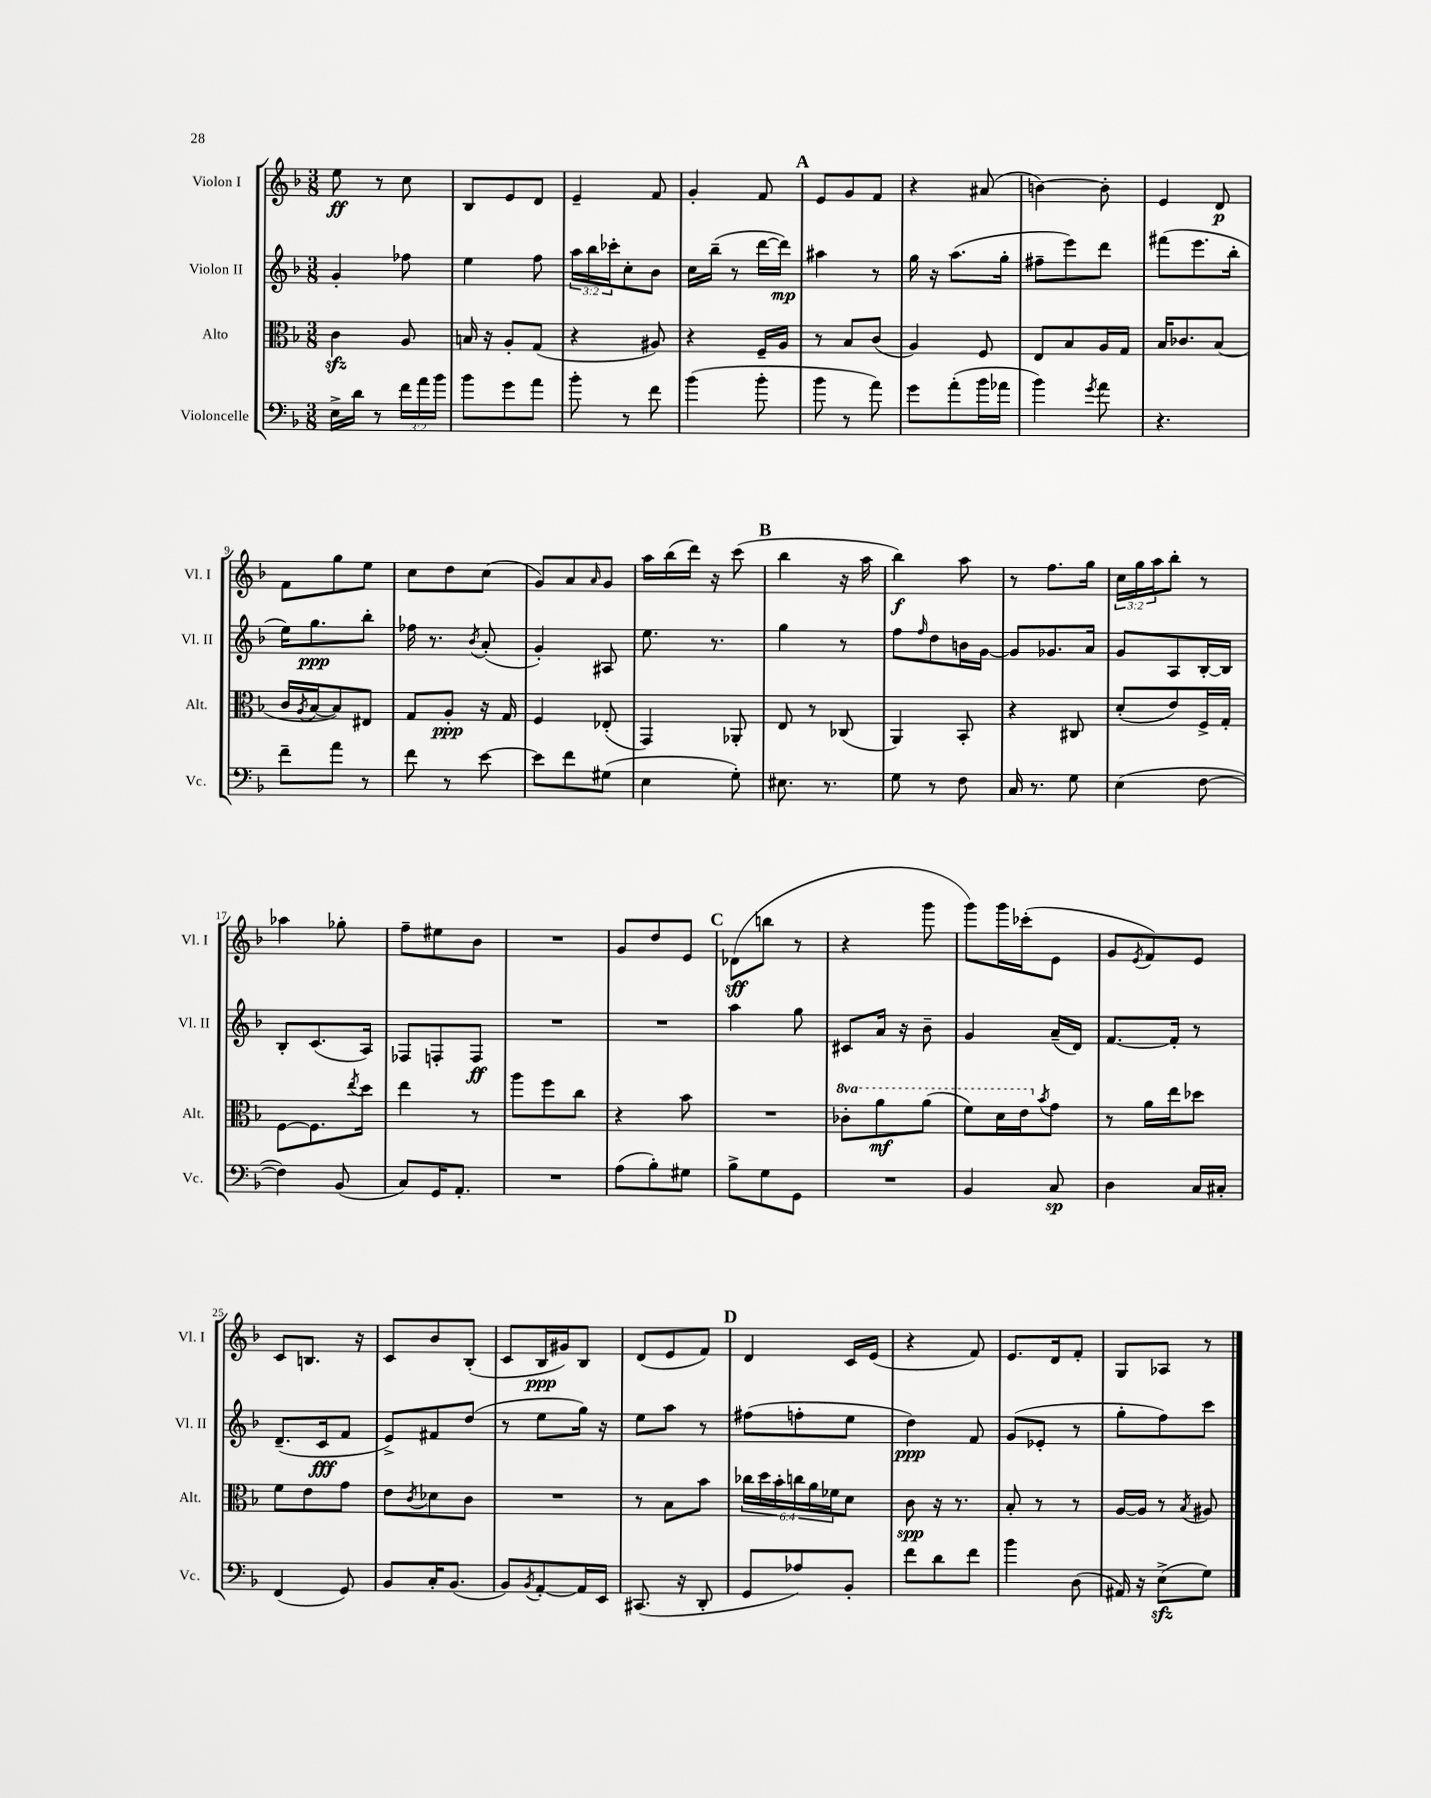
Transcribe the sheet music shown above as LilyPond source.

<<
\new StaffGroup <<
\new Staff = "s0" \with { instrumentName = "Violon I" shortInstrumentName = "Vl. I" } {
    \clef treble \key f \major \numericTimeSignature \time 3/8 \override Staff.TupletNumber.text = #tuplet-number::calc-fraction-text
    e''8\ff r8 c''8 |
    bes8 e'8 d'8 |
    e'4-- f'8 |
    g'4-. f'8 |
    \mark \markup { \bold "A" } e'8 g'8 f'8 |
    r4 ais'8( |
    b'4~) b'8-. |
    e'4 d'8\p |
    f'8 g''8 e''8 |
    c''8 d''8 c''8( |
    g'8) a'8 \grace { a'16 } g'8 |
    a''16 bes''16( d'''16) r16 c'''8( |
    \mark \markup { \bold "B" } bes''4 r16 a''16 |
    bes''4\f) a''8 |
    r8 f''8. g''16 |
    \tuplet 3/2 { c''16 g''16 a''16 } bes''8-. r8 |
    aes''4 ges''8-. |
    f''8-- eis''8 bes'8 |
    R4. |
    g'8 d''8 e'8 |
    \mark \markup { \bold "C" } des'8\sff( b''8 r8 |
    r4 g'''8 |
    g'''8) g'''16 ces'''16-.( e'8 |
    g'8 \acciaccatura { e'8 } f'8) e'8 |
    c'8 b8. r16 |
    c'8 bes'8 bes8-.( |
    c'8 bes16\ppp gis'16) bes8 |
    d'8( e'8 f'8) |
    \mark \markup { \bold "D" } d'4 c'16 e'16( |
    r4 f'8) |
    e'8. d'16 f'8-. |
    g8 aes8 r8 \bar "|." |
}
\new Staff = "s1" \with { instrumentName = "Violon II" shortInstrumentName = "Vl. II" } {
    \clef treble \key f \major \numericTimeSignature \time 3/8 \override Staff.TupletNumber.text = #tuplet-number::calc-fraction-text
    g'4-. fes''8 |
    e''4 f''8 |
    \tuplet 3/2 { a''16 bes''16 ces'''16-. } c''8-. bes'8 |
    c''16 bes''16--( r8 d'''16~ d'''16\mp) |
    \mark \markup { \bold "A" } ais''4 r8 |
    g''16 r16 a''8.( g''16-. |
    fis''8-- e'''8) d'''8 |
    fis'''8( e'''8. bes''16-. |
    e''16) g''8.\ppp bes''8-. |
    fes''16 r8. \acciaccatura { bes'8 } a'8-.( |
    g'4-.) ais8 |
    e''8. r8. |
    \mark \markup { \bold "B" } g''4 r8 |
    f''8 \grace { f''16 } d''8 b'16 g'16~ |
    g'8 ges'8. a'16 |
    g'8 a8 bes16~-. bes16 |
    bes8-. c'8.( a16) |
    fes8 f8-. f8\ff |
    R4. |
    R4. |
    \mark \markup { \bold "C" } a''4 g''8 |
    cis'8 a'16 r16 bes'8-- |
    g'4 a'16--( d'16) |
    f'8.~ f'16-. r8 |
    d'8.--( c'16\fff f'8 |
    e'8->) fis'8 d''8( |
    r8 e''8 g''16) r16 |
    e''8 a''8 r8 |
    \mark \markup { \bold "D" } fis''8( f''8-. e''8 |
    d''4\ppp) f'8 |
    g'8( ees'8-. r8 |
    g''8-. f''8) c'''8 \bar "|." |
}
\new Staff = "s2" \with { instrumentName = "Alto" shortInstrumentName = "Alt." } {
    \clef alto \key f \major \numericTimeSignature \time 3/8 \override Staff.TupletNumber.text = #tuplet-number::calc-fraction-text \set Staff.ottavationMarkups = #ottavation-simple-ordinals
    c'4\sfz a8 |
    b16 r16 a8-. g8( |
    r4 ais8) |
    r4 f16-- a16 |
    \mark \markup { \bold "A" } r8 bes8 c'8( |
    a4) f8 |
    e8 bes8 a16 g16 |
    bes16 ces'8. bes8( |
    c'16 \acciaccatura { a8 } bes16~ bes8) eis8 |
    g8 a8-.\ppp r16 g16 |
    f4 ees8-.( |
    g,4) aes,8-. |
    \mark \markup { \bold "B" } e8 r8 ces8( |
    a,4) bes,8-. |
    r4 cis8 |
    d'8-.( e'8) f16-> g16-. |
    f8~ f8. \acciaccatura { e''8 } d''16 |
    e''4 r8 |
    a''8 f''8 c''8 |
    r4 bes'8 |
    \mark \markup { \bold "C" } R4. |
    \ottava #1 ces''8-. a''8\mf a''8( |
    f''8) d''16 e''16 \ottava #0 \acciaccatura { bes'8 } g'8 |
    r8 a'16 e''16 des''8 |
    f'8 e'8 g'8 |
    e'8 \acciaccatura { c'8 } des'8 c'8 |
    R4. |
    r8 bes8 bes'8 |
    \mark \markup { \bold "D" } \tuplet 6/4 { ces''16 d''16 bes'16-. c''16 a'16 fes'16 } d'8 |
    c'8\spp r16 r8. |
    bes8-. r8 r8 |
    a16~ a16 r8 \acciaccatura { bes8 } ais8 \bar "|." |
}
\new Staff = "s3" \with { instrumentName = "Violoncelle" shortInstrumentName = "Vc." } {
    \clef bass \key f \major \numericTimeSignature \time 3/8 \override Staff.TupletNumber.text = #tuplet-number::calc-fraction-text
    e16-> d'16 r8 \tuplet 3/2 { f'16 a'16 bes'16 } |
    bes'8 g'8 a'8 |
    bes'8-. r8 f'8 |
    bes'4( bes'8-. |
    \mark \markup { \bold "A" } bes'8 r8 a'8) |
    g'8 a'8-.( bes'16 aes'16 |
    bes'4) \acciaccatura { g'8 } a'8 |
    r4. |
    f'8-- a'8 r8 |
    f'8 r8 e'8~ |
    e'8 f'8 gis8( |
    e4 g8-.) |
    \mark \markup { \bold "B" } eis8. r8. |
    g8 r8 f8 |
    c16 r8. g8 |
    e4( f8~ |
    f4) bes,8( |
    c8) g,16 a,8.-. |
    R4. |
    a8( bes8-.) gis8 |
    \mark \markup { \bold "C" } bes8-> g8 g,8 |
    R4. |
    bes,4 c8\sp |
    d4 c16 cis16-. |
    f,4( g,8) |
    bes,8 c16-. bes,8.( |
    bes,8) \acciaccatura { bes,8 } a,8~-. a,16 e,16 |
    cis,8.( r16 d,8-. |
    \mark \markup { \bold "D" } g,8 aes8) bes,8-. |
    f'8 d'8 f'8 |
    bes'4 d8( |
    ais,16) r16 e8->\sfz( g8) \bar "|." |
}
>>
>>
